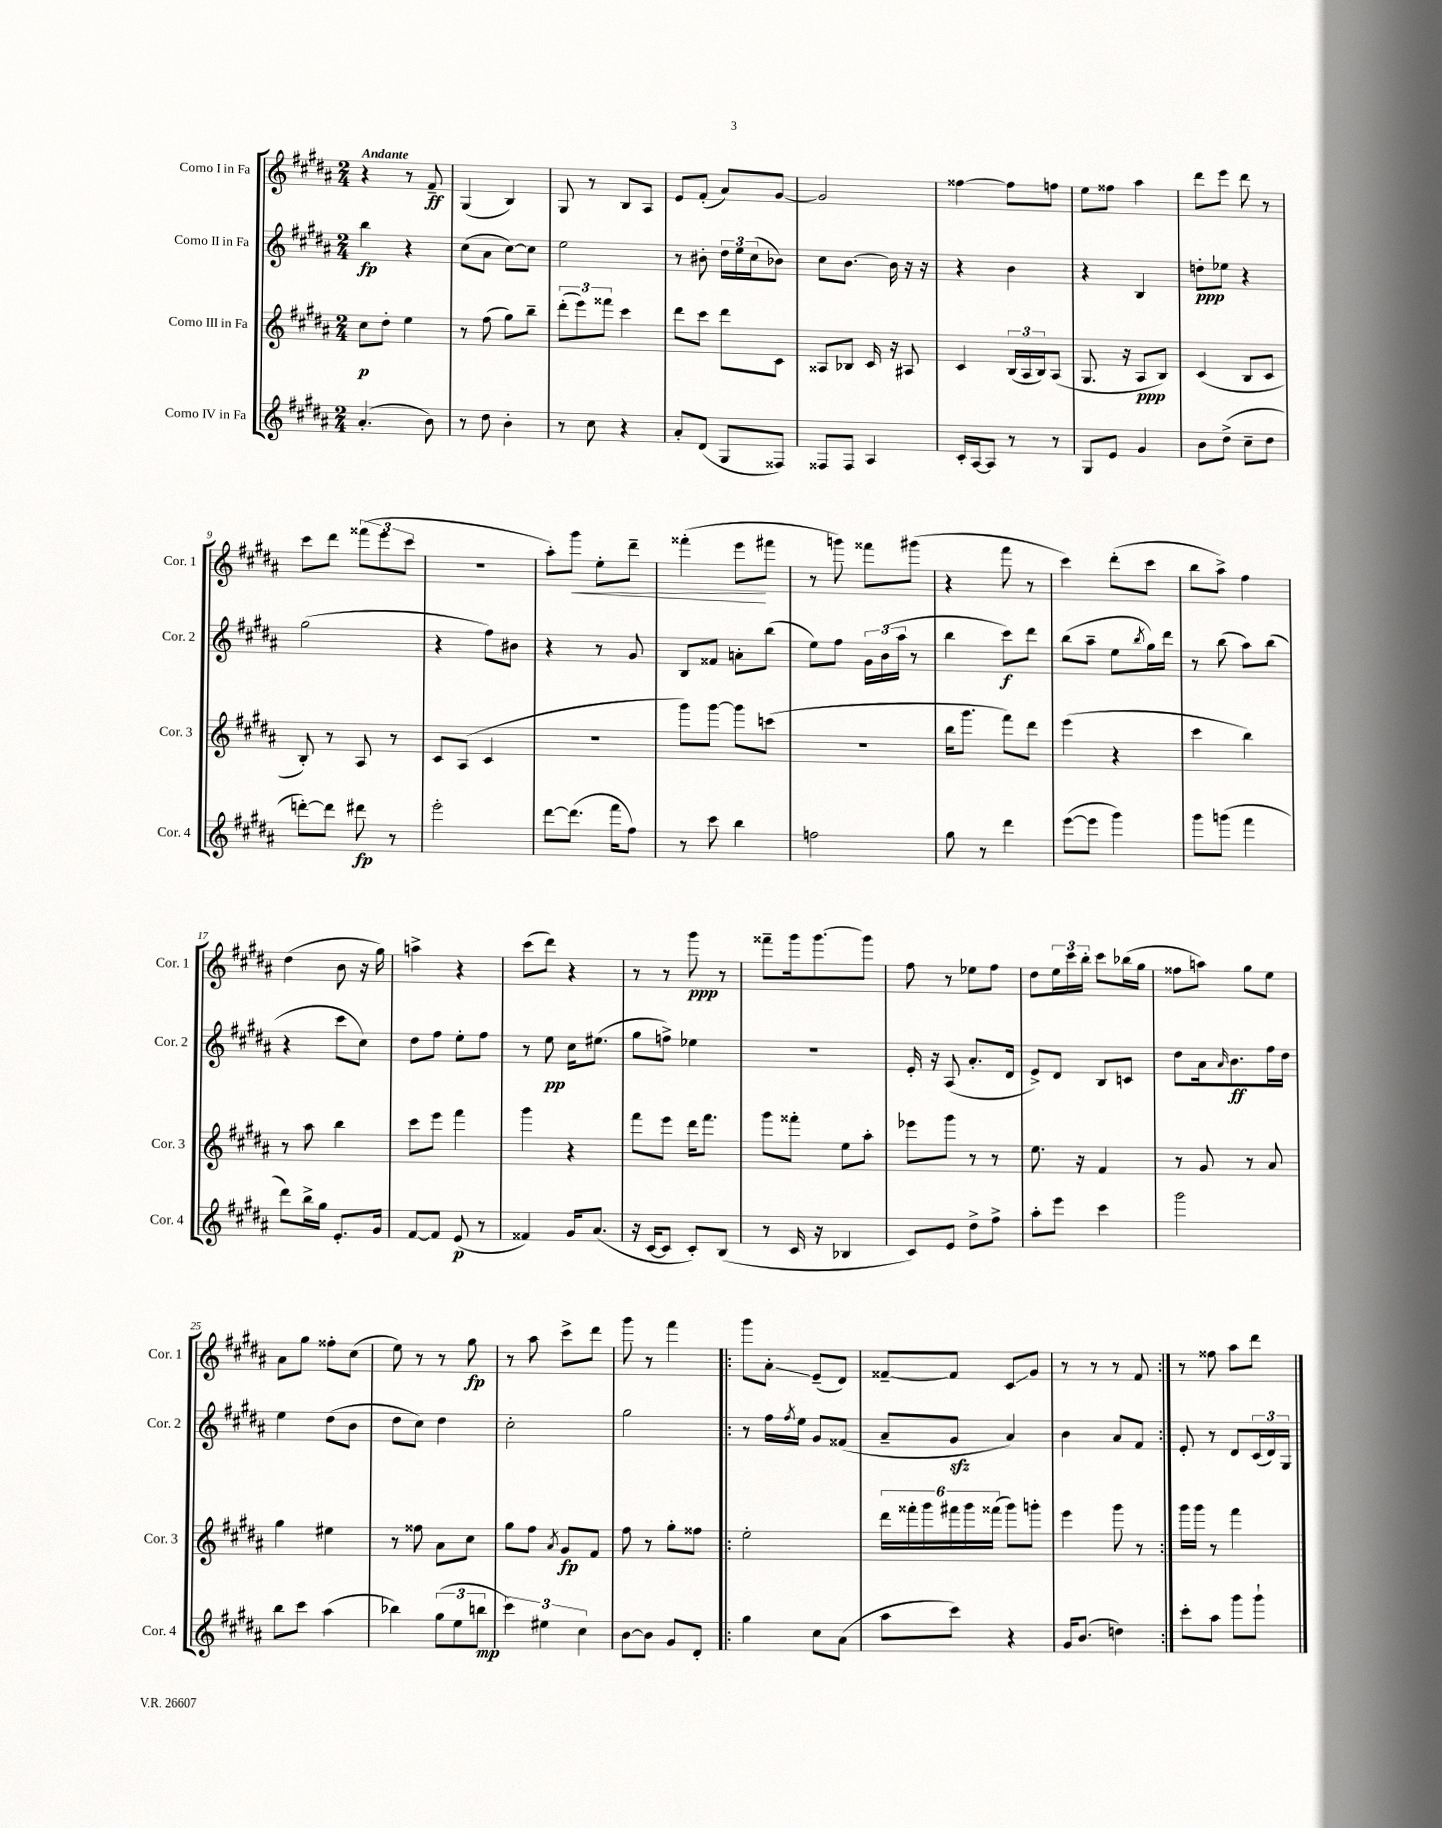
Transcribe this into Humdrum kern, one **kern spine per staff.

**kern	**kern	**kern	**kern
*staff4	*staff3	*staff2	*staff1
*clefG2	*clefG2	*clefG2	*clefG2
*k[f#c#g#d#a#]	*k[f#c#g#d#a#]	*k[f#c#g#d#a#]	*k[f#c#g#d#a#]
*M2/4	*M2/4	*M2/4	*M2/4
(4.a#'/	8cc#\L	4bb\	4r
.	8dd#'\J	.	.
.	4ee\	4r	8r
8b\)	.	.	8f#~/
=	=	=	=
8r	8r	(8cc#\L	(4G#/
8dd#\	(8ff#\	8a#\J	.
4b'\	8gg#\L)	[8cc#\L)	4B/)
.	8bb~\J	8cc#\]J	.
=	=	=	=
8r	(12ddd#'\L	2ee\	8G#/
.	12eee\)	.	.
8cc#\	.	.	8r
.	12fff##\J	.	.
4r	4ccc#\	.	8B/L
.	.	.	8A#/J
=	=	=	=
8a#'/L	8ddd#\L	8r	8e/L
(8d#/J	8ccc#\J	8b#'\	(8f#'/J
8G#/L	8ddd#\L	24dd#\LL	8a#/L)
.	.	24ee\	.
.	.	(24cc#\J	.
8F##/J)	8c#\J	8b-\J)	[8g#/J
=	=	=	=
8F##/L	8A##/L	8cc#\L	2g#/]
8F##/J	8B-/J	[8.b\J	.
4A#/	16c#/	.	.
.	16r	16b\]	.
.	8A#/	16r	.
.	.	16r	.
=	=	=	=
16c#'/LL	4c#/	4r	[4ff##\
[16A#/J	.	.	.
8A#/]J	.	.	.
8r	(24B/LL	4b\	8ff##\]L
.	24A#/	.	.
.	24B/J)	.	.
8r	(8A#/J	.	8ff\J
=	=	=	=
8G#/L	8.G#/	4r	8ee\L
8e/J	.	.	8ff##\J
.	16r	.	.
4g#/	8A#/L	4B/	4aa#\
.	8B/J)	.	.
=	=	=	=
8b\L	(4c#/	8dd'\L	8ddd#\L
(8dd#^\J	.	8ee-\J	8eee\J
8cc#~\L	8B/L	4r	8ddd#\
8dd#\J	8c#/J	.	8r
=	=	=	=
[8ddd'\L)	8B'/)	(2gg#\	8ccc#\L
8ddd\]J	8r	.	8ddd#\J
8ddd#\	8A#/	.	(12fff##\L
.	.	.	12eee\
8r	8r	.	.
.	.	.	12ccc#\J
=	=	=	=
2eee'\	8c#/L	4r	2r
.	(8A#/J	.	.
.	4c#/	8ff#\L)	.
.	.	8b#\J	.
=	=	=	=
[8ddd#\L	2r	4r	8aa#'\L)
(8.ddd#\]J	.	.	8ggg#\J
.	.	8r	8ee'\L
16fff#\LK	.	.	.
8ff#\J)	.	8g#/	8ddd#~\J
=	=	=	=
8r	8ggg#\L)	8B/L	(4fff##'\
8ccc#\	[8ggg#\J	8f##/J	.
4bb\	8ggg#\]L	8a'\L	8eee\L
.	(8ccc\J	(8bb\J	8fff#\J
=	=	=	=
2ff\	2r	8ee\L)	8r
.	.	8ff#\J	8ggg\)
.	.	24g#\LL	8fff##\L
.	.	(24b\	.
.	.	24aa#\JJ	.
.	.	8r	(8ggg#\J
=	=	=	=
8gg#\	16bb\LK	4bb\	4r
.	8.ggg#\J	.	.
8r	.	.	.
4ddd#\	8fff#\L)	8ccc#\L)	8fff#\
.	8ddd#\J	8ddd#\J	8r
=	=	=	=
([8eee\L	(4eee\	(8bb\L	4ccc#\)
8eee\]J	.	8aa#~\J	.
4ggg#\)	4r	8ee\L	(8ddd#'\L
.	.	8qbb/	.
.	.	16gg#\L)	8ccc#\J
.	.	16ddd#\JJ	.
=	=	=	=
8ggg#\L	4ccc#\	8r	8bb\L
(8ggg\J	.	(8bb\	8aa#^\J)
4fff#\	4bb\)	8aa#\L)	4ff#\
.	.	(8bb\J	.
=	=	=	=
8ddd#\L)	8r	4r	(4dd#\
16bb^\L	8aa#\	.	.
16gg#\JJ	.	.	.
8.e'/L	4bb\	8ccc#\L	8b\
.	.	8cc#\J)	16r
16g#/Jk	.	.	16gg#\)
=	=	=	=
[8f#/L	8ccc#\L	8dd#\L	4aa^\
8f#/]J	8eee\J	8ff#\J	.
(8e/	4fff#\	8ee'\L	4r
8r	.	8ff#\J	.
=	=	=	=
4f##/)	4ggg#\	8r	(8ccc#\L
.	.	8ee\	8ddd#\J)
16g#/LK	4r	16cc#\LK	4r
(8.a#/J	.	(8.ee#\J	.
=	=	=	=
16r	8fff#\L	8gg#\L	8r
[16c#/LK	.	.	.
8c#/]J	8eee\J	8ff^\J)	8r
8c#'/L)	16ddd#\LK	4ee-\	8ggg#\
.	8.fff#\J	.	.
(8B/J	.	.	8r
=	=	=	=
8r	8ggg#\L	2r	8fff##~\L
16c#/	8fff##'\J	.	16ggg#\k
16r	.	.	[8.ggg#\
4B-/	8ee\L	.	.
.	8aa#'\J	.	8ggg#\]J
=	=	=	=
8c#/L)	8eee-\L	16e'/	8ff#\
.	.	16r	.
8e/J	8ggg#\J	(8A#/	8r
8dd#^\L	8r	8.a#'/L	8ee-\L
8ff#^\J	8r	.	8ff#\J
.	.	16d#/Jk	.
=	=	=	=
8aa#'\L	8.ee\	8e^/L)	8dd#\L
8eee\J	.	8d#/J	24ee\L
.	.	.	24ccc#\
.	16r	.	.
.	.	.	24bb'\JJ
4ccc#\	4f#/	8B/L	8ccc#\L
.	.	8c/J	(16bb-\L
.	.	.	16gg#\JJ
=	=	=	=
2ggg#\	8r	8dd#\L	8ff##\L
.	8g#/	16a#\k	8aa\J)
.	.	16qqa#/	.
.	.	8.b\	.
.	8r	.	8gg#\L
.	8a#/	16ff#\L	8ee\J
.	.	16dd#\JJ	.
=	=	=	=
8bb\L	4gg#\	4ee\	8a#\L
8ccc#\J	.	.	8gg#\J
(4aa#\	4ee#\	(8dd#\L	8ff##'\L
.	.	8b\J	(8cc#\J
=	=	=	=
4bb-\)	8r	8dd#\L	8ee\)
.	8ff##\	8cc#\J)	8r
(12gg#\L	8a#\L	4dd#\	8r
12ee\	.	.	.
.	8cc#\J	.	8gg#\
12bb\J	.	.	.
=	=	=	=
6ccc#\)	8gg#\L	2cc#'\	8r
.	8ff#\J	.	8aa#\
6ee#\	.	.	.
.	8qa#/	.	.
.	8g#/L	.	8ccc#^\L
6cc#\	.	.	.
.	8f#/J	.	8ddd#\J
=	=	=	=
[8b\L	8ff#\	2gg#\	8ggg#\
8b\]J	8r	.	8r
8g#/L	8gg#'\L	.	4fff#\
8d#'/J	8ff##\J	.	.
=!|:	=!|:	=!|:	=!|:
4gg#\	2ee'\	8r	8ggg#\L
.	.	16ff#\LL	8a#'\J
.	.	8qff#/	.
.	.	16ee\JJ	.
8cc#\L	.	8g#/L	(8e~/L
(8a#\J	.	(8f##/J	8d#/J)
=	=	=	=
8aa#\L	24ddd#\LL	8a#~/L	[8f##~/L
.	24fff##'\	.	.
.	24ggg#\	.	.
8ccc#\J)	24fff#\	8g#/J	8f##/]J
.	24ggg#\	.	.
.	(24fff##\JJ	.	.
4r	8ggg#\L)	4a#/)	8c#/L
.	8ggg'\J	.	8g#/J
=	=	=	=
16g#/LK	4eee\	4b\	8r
(8.b/J	.	.	.
.	.	.	8r
4dd\)	8ggg#\	8a#/L	8r
.	8r	8f#/J	8f#/
=:|!	=:|!	=:|!	=:|!
8ccc#'\L	16ggg#\LL	8e'/	8r
.	16ggg#\JJ	.	.
8aa#\J	8r	8r	8ff##\
8ggg#\L	4fff#\	8d#/L	8aa#\L
8ggg#`\J	.	(24c#/L	8ddd#\J
.	.	24d#/)	.
.	.	24G#/JJ	.
==	==	==	==
*-	*-	*-	*-
